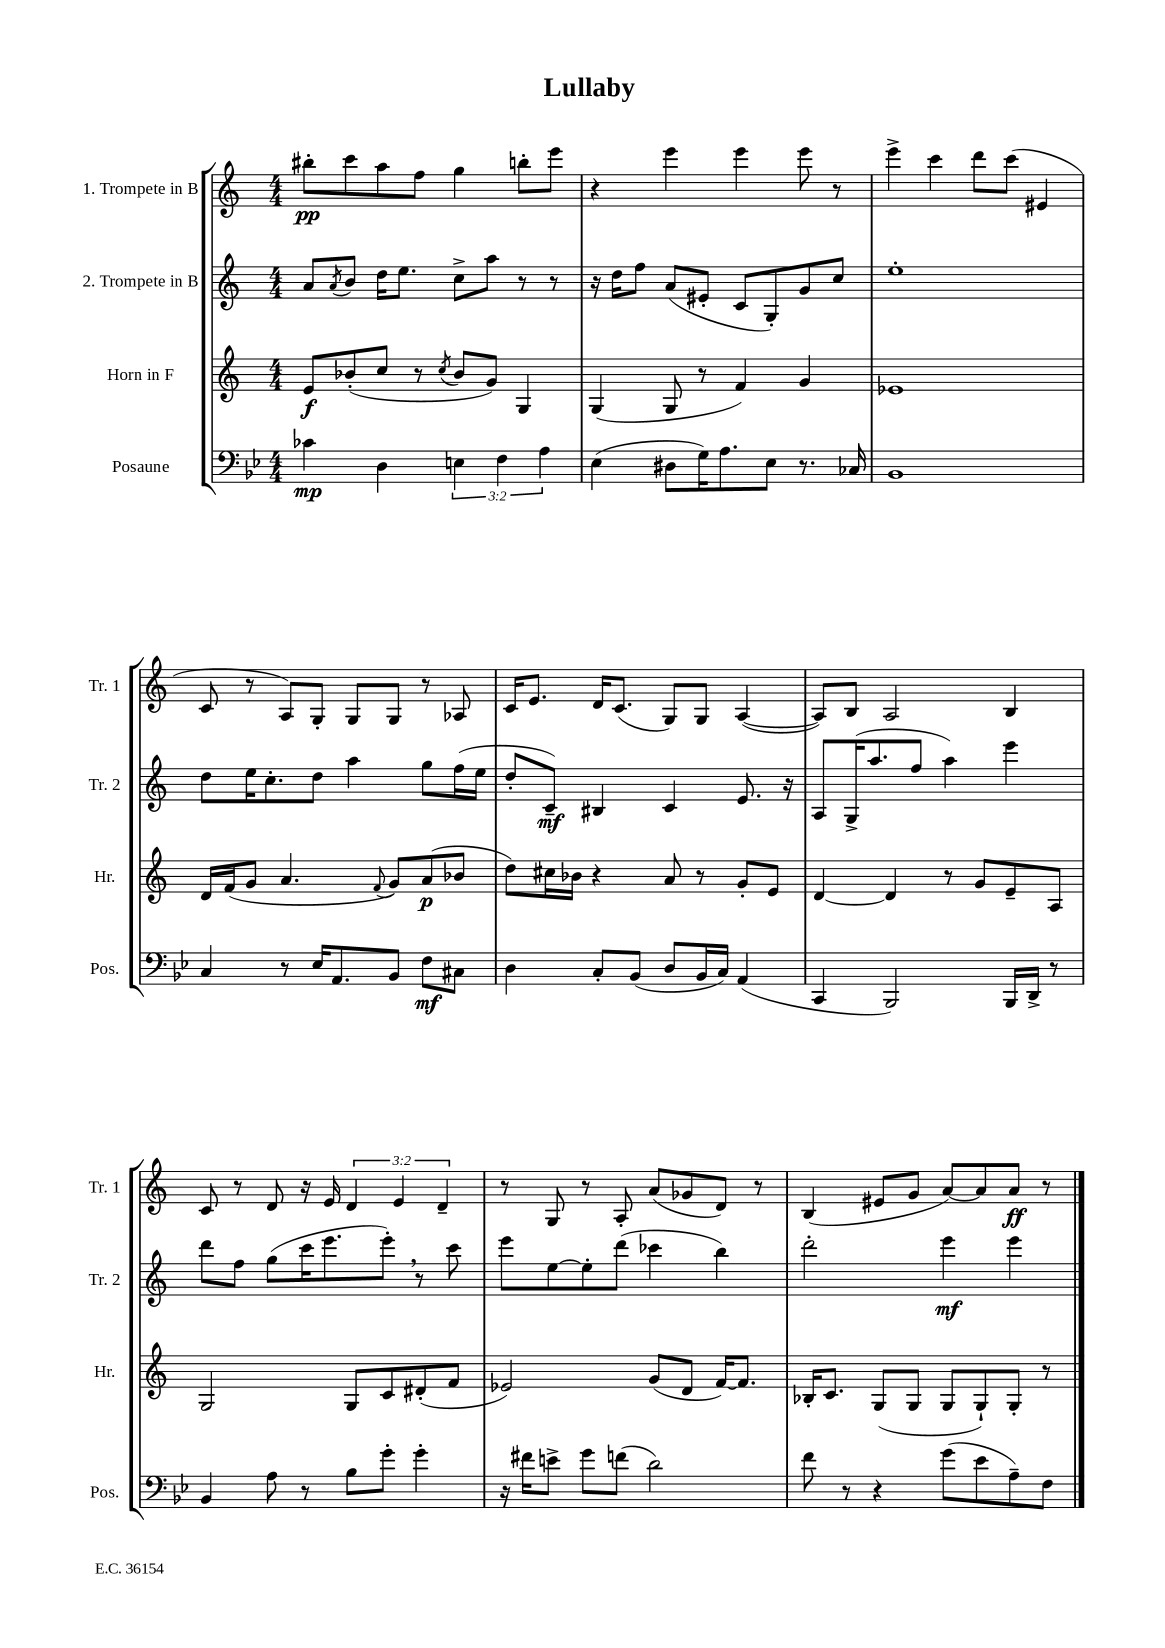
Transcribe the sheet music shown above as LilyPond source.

\header { title = "Lullaby" }
<<
\new StaffGroup <<
\new Staff = "s0" \with { instrumentName = "1. Trompete in B" shortInstrumentName = "Tr. 1" } {
    \clef treble \key c \major \numericTimeSignature \time 4/4 \override Staff.TupletNumber.text = #tuplet-number::calc-fraction-text
    bis''8-.\pp c'''8 a''8 f''8 g''4 b''8-. e'''8 |
    r4 e'''4 e'''4 e'''8 r8 |
    e'''4-> c'''4 d'''8 c'''8( eis'4 |
    c'8 r8 a8) g8-. g8 g8 r8 aes8 |
    c'16 e'8. d'16 c'8.( g8) g8 a4~( |
    a8) b8 a2 b4 |
    c'8 r8 d'8 r16 e'16 \tuplet 3/2 { d'4 e'4 d'4-- } |
    r8 g8 r8 a8-. a'8( ges'8 d'8) r8 |
    b4( eis'8 g'8 a'8~) a'8 a'8\ff r8 \bar "|." |
}
\new Staff = "s1" \with { instrumentName = "2. Trompete in B" shortInstrumentName = "Tr. 2" } {
    \clef treble \key c \major \numericTimeSignature \time 4/4
    a'8 \acciaccatura { a'8 } b'8 d''16 e''8. c''8-> a''8 r8 r8 |
    r16 d''16 f''8 a'8( eis'8-. c'8 g8-.) g'8 c''8 |
    e''1-. |
    d''8 e''16 c''8.-. d''8 a''4 g''8 f''16( e''16 |
    d''8-. c'8--\mf) bis4 c'4 e'8. r16 |
    a8 g16->( a''8. f''8 a''4) e'''4 |
    d'''8 f''8 g''8( c'''16 e'''8. e'''8-.) \breathe r8 c'''8 |
    e'''8 e''8~ e''8-. d'''8( ces'''4 b''4) |
    d'''2-. e'''4\mf e'''4 \bar "|." |
}
\new Staff = "s2" \with { instrumentName = "Horn in F" shortInstrumentName = "Hr." } {
    \clef treble \key c \major \numericTimeSignature \time 4/4
    e'8\f bes'8-.( c''8 r8 \acciaccatura { c''8 } bes'8 g'8) g4 |
    g4( g8 r8 f'4) g'4 |
    ees'1 |
    d'16 f'16( g'8 a'4. \appoggiatura { f'8 } g'8) a'8\p( bes'8 |
    d''8) cis''16 bes'16 r4 a'8 r8 g'8-. e'8 |
    d'4~ d'4 r8 g'8 e'8-- a8 |
    g2 g8 c'8 dis'8-.( f'8 |
    ees'2) g'8( d'8 f'16~) f'8. |
    bes16-. c'8. g8( g8 g8 g8-!) g8-. r8 \bar "|." |
}
\new Staff = "s3" \with { instrumentName = "Posaune" shortInstrumentName = "Pos." } {
    \clef bass \key bes \major \numericTimeSignature \time 4/4 \override Staff.TupletNumber.text = #tuplet-number::calc-fraction-text
    ces'4\mp d4 \tuplet 3/2 { e4 f4 a4 } |
    ees4( dis8 g16) a8. ees8 r8. ces16 |
    bes,1 |
    c4 r8 ees16 a,8. bes,8 f8\mf cis8 |
    d4 c8-. bes,8( d8 bes,16 c16) a,4( |
    c,4 bes,,2) bes,,16 d,16-> r8 |
    bes,4 a8 r8 bes8 g'8-. g'4-. |
    r16 fis'16 e'8-> g'8 f'8( d'2) |
    f'8 r8 r4 g'8( ees'8 a8--) f8 \bar "|." |
}
>>
>>
\layout { \context { \Score \remove "Bar_number_engraver" } }
